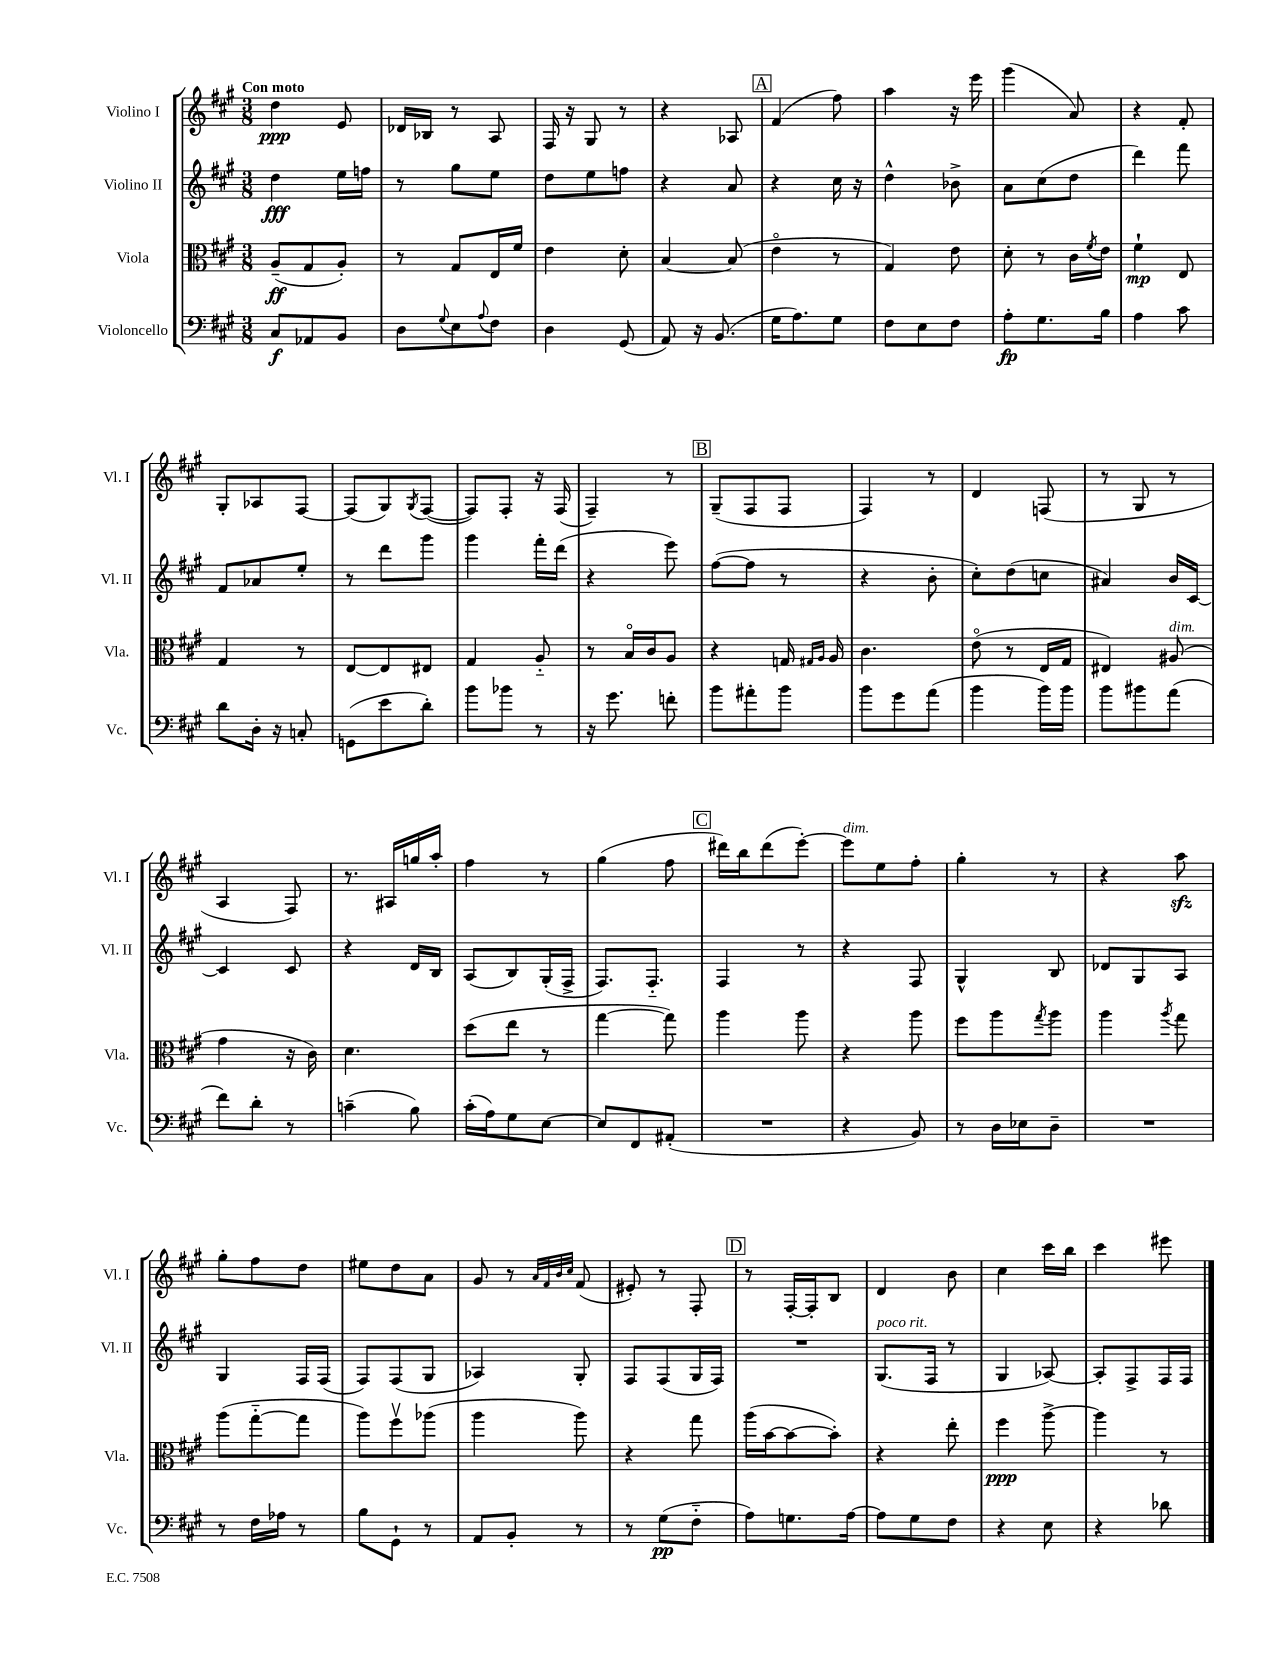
<<
\new StaffGroup <<
\new Staff = "s0" \with { instrumentName = "Violino I" shortInstrumentName = "Vl. I" } {
    \clef treble \key a \major \numericTimeSignature \time 3/8 \tempo "Con moto"
    d''4\ppp e'8 |
    des'16 bes16 r8 a8 |
    fis16 r16 gis8 r8 |
    r4 aes8 |
    \mark \markup { \box "A" } fis'4( fis''8) |
    a''4 r16 e'''16 |
    gis'''4( a'8) |
    r4 fis'8-. |
    gis8-. aes8 fis8~ |
    fis8( gis8) \acciaccatura { gis8 } fis8~( |
    fis8) fis8-. r16 fis16( |
    fis4--) r8 |
    \mark \markup { \box "B" } gis8--( fis8 fis8 |
    fis4) r8 |
    d'4 f8( |
    r8 gis8 r8 |
    a4 fis8) |
    r8. ais16 g''16 a''16-. |
    fis''4 r8 |
    gis''4( fis''8 |
    \mark \markup { \box "C" } dis'''16) b''16 dis'''8( e'''8~-.) |
    e'''8^\markup { \italic "dim." } e''8 fis''8-. |
    gis''4-. r8 |
    r4 a''8\sfz |
    gis''8-. fis''8 d''8 |
    eis''8 d''8 a'8 |
    gis'8 r8 \grace { a'32 fis'32 b'32 cis''32 } fis'8( |
    eis'8-.) r8 fis8-. |
    \mark \markup { \box "D" } r8 fis16~-. fis16-. b8 |
    d'4 b'8 |
    cis''4 cis'''16 b''16 |
    cis'''4 eis'''8 \bar "|." |
}
\new Staff = "s1" \with { instrumentName = "Violino II" shortInstrumentName = "Vl. II" } {
    \clef treble \key a \major \numericTimeSignature \time 3/8
    d''4\fff e''16 f''16 |
    r8 gis''8 e''8 |
    d''8 e''8 f''8 |
    r4 a'8 |
    \mark \markup { \box "A" } r4 cis''16 r16 |
    d''4-^ bes'8-> |
    a'8 cis''8( d''8 |
    d'''4) fis'''8 |
    fis'8 aes'8 e''8-. |
    r8 d'''8 gis'''8 |
    gis'''4 fis'''16-. d'''16( |
    r4 e'''8) |
    \mark \markup { \box "B" } fis''8~( fis''8 r8 |
    r4 b'8-. |
    cis''8-.) d''8( c''8 |
    ais'4) b'16 cis'16~ |
    cis'4 cis'8 |
    r4 d'16 b16 |
    a8( b8) gis16-.( fis16-> |
    fis8.) fis8.-_ |
    \mark \markup { \box "C" } fis4 r8 |
    r4 fis8 |
    gis4-^ b8 |
    des'8 gis8 a8 |
    gis4 fis16 fis16( |
    fis8) fis8( gis8 |
    aes4) gis8-. |
    fis8 fis8( gis16 fis16) |
    \mark \markup { \box "D" } R4. |
    gis8.^\markup { \italic "poco rit." }( fis16 r8 |
    gis4 aes8~) |
    aes8-. fis8-> fis16 fis16 \bar "|." |
}
\new Staff = "s2" \with { instrumentName = "Viola" shortInstrumentName = "Vla." } {
    \clef alto \key a \major \numericTimeSignature \time 3/8
    a8--\ff( gis8 a8-.) |
    r8 gis8 e16 fis'16 |
    e'4 d'8-. |
    b4~ b8( |
    \mark \markup { \box "A" } e'4\flageolet r8 |
    gis4) e'8 |
    d'8-. r8 cis'16 \acciaccatura { fis'8 } e'16 |
    fis'4-!\mp e8 |
    gis4 r8 |
    e8~ e8 eis8 |
    gis4 a8-_ |
    r8 b16\flageolet cis'16 a8 |
    \mark \markup { \box "B" } r4 g16 \grace { gis16 a16 } a16 |
    cis'4. |
    e'8\flageolet( r8 e16 gis16 |
    eis4) ais8^\markup { \italic "dim." }( |
    gis'4 r16 cis'16) |
    d'4. |
    d''8( e''8 r8 |
    gis''4~ gis''8) |
    \mark \markup { \box "C" } a''4 a''8 |
    r4 a''8 |
    fis''8 a''8 \acciaccatura { gis''8 } a''8 |
    a''4 \acciaccatura { a''8 } gis''8 |
    a''8( gis''8~-_ gis''8 |
    a''8) fis''8\upbow aes''8( |
    a''4 a''8) |
    r4 gis''8 |
    \mark \markup { \box "D" } a''16( b'16~ b'8~ b'8-.) |
    r4 e''8-. |
    fis''4\ppp a''8~-> |
    a''4 r8 \bar "|." |
}
\new Staff = "s3" \with { instrumentName = "Violoncello" shortInstrumentName = "Vc." } {
    \clef bass \key a \major \numericTimeSignature \time 3/8
    cis8\f aes,8 b,8 |
    d8 \appoggiatura { gis8 } e8 \appoggiatura { a8 } fis8 |
    d4 gis,8( |
    a,8) r16 b,8.( |
    \mark \markup { \box "A" } gis16 a8.) gis8 |
    fis8 e8 fis8 |
    a8-.\fp gis8. b16 |
    a4 cis'8 |
    d'8 d16-. r16 c8-. |
    g,8( e'8 d'8-.) |
    b'8 bes'8 r8 |
    r16 gis'8. f'8-. |
    \mark \markup { \box "B" } b'8 ais'8-. b'8 |
    b'8 gis'8 a'8( |
    b'4 b'16) b'16 |
    b'8 bis'8 a'8( |
    fis'8) d'8-. r8 |
    c'4--( b8) |
    cis'16-.( a16) gis8 e8~ |
    e8 fis,8 ais,8-.( |
    \mark \markup { \box "C" } R4. |
    r4 b,8) |
    r8 d16 ees16 d8-- |
    R4. |
    r8 fis16 aes16 r8 |
    b8 gis,8-! r8 |
    a,8 b,8-. r8 |
    r8 gis8\pp( fis8-_ |
    \mark \markup { \box "D" } a8) g8. a16~ |
    a8 gis8 fis8 |
    r4 e8 |
    r4 des'8 \bar "|." |
}
>>
>>
\layout { \context { \Score \remove "Bar_number_engraver" } }
